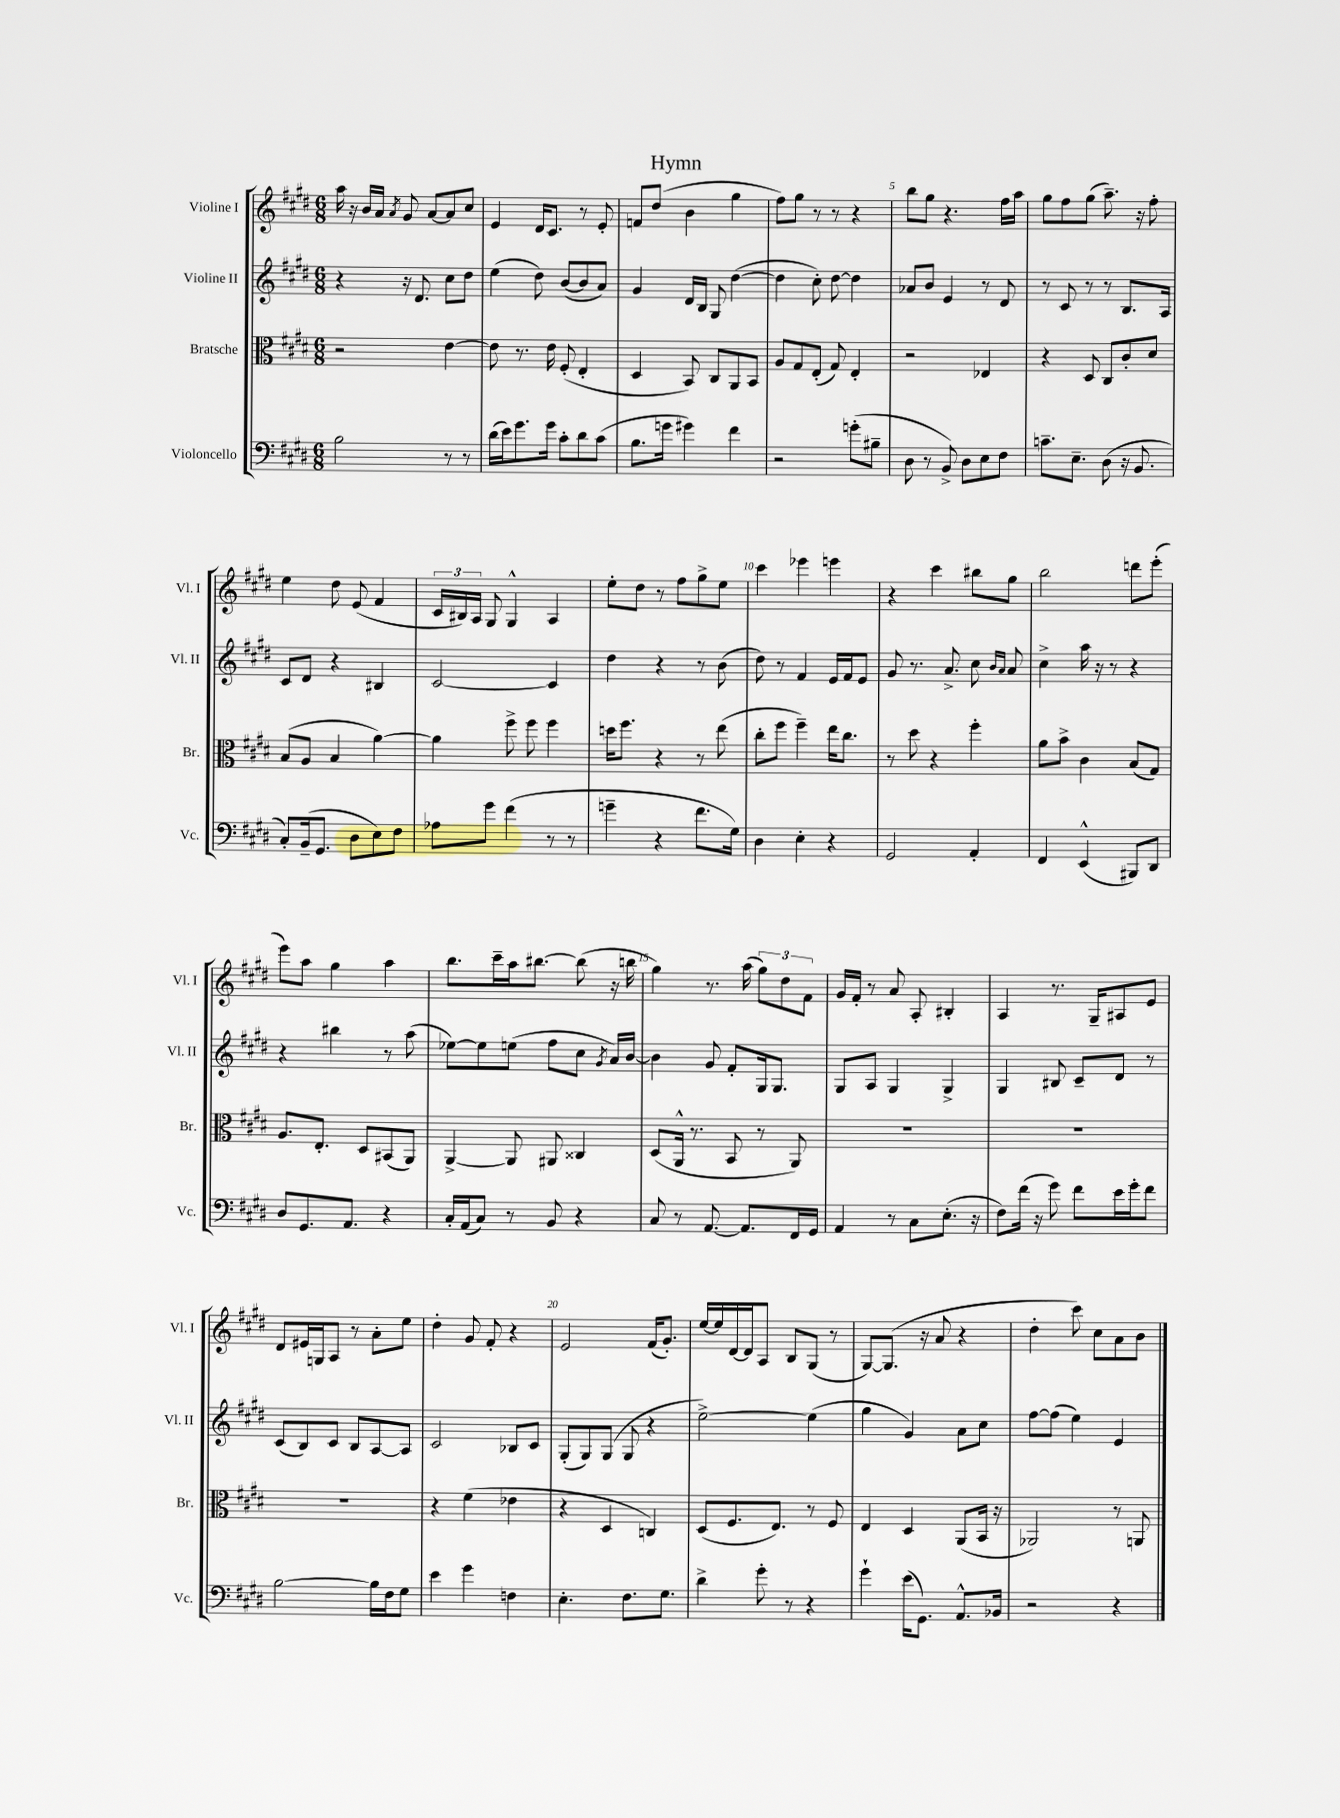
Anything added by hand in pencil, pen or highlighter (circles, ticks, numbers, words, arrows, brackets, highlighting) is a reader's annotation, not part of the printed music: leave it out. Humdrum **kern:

**kern	**kern	**kern	**kern
*part4	*part3	*part2	*part1
*staff4	*staff3	*staff2	*staff1
*I"Violoncello	*I"Bratsche	*I"Violine II	*I"Violine I
*I'Vc.	*I'Br.	*I'Vl. II	*I'Vl. I
*clefF4	*clefC3	*clefG2	*clefG2
*k[f#c#g#d#]	*k[f#c#g#d#]	*k[f#c#g#d#]	*k[f#c#g#d#]
*M6/8	*M6/8	*M6/8	*M6/8
=1	=1	=1	=1
2B\	2r	4r	16aa\
.	.	.	16r
.	.	.	16b/LL
.	.	.	16a/JJ
.	.	.	8qa/
.	.	16r	8g#/
.	.	8.d#/	.
.	.	.	[8a/L
8r	[4e\	8cc#\L	8a/]
8r	.	8dd#\J	8cc#/J
=2	=2	=2	=2
(16d#\LL	8e\]	(4ee\	4e/
16e\J)	.	.	.
8.g#\	8.r	.	.
.	.	8dd#\)	16d#/KL
16g#\Jk	16e\	.	8.c#/J
8c#'\L	(8F#'/	([8b/L	.
8d#\	4E'/	8b/]	8r
(8c#\J	.	8a/J)	8e'/
=3	=3	=3	=3
8.B\L	4D#/	4g#/	8fn/L
.	.	.	(8dd#/J
16gn\Jk	.	.	.
4g#X\)	8BB/)	16d#/LL	4b\
.	.	16B/JJ	.
.	8C#/L	8G#/	.
4f#\	8AA/	([4dd#\	4gg#\
.	8BB/J	.	.
=4	=4	=4	=4
2r	8A/L	4dd#\]	8ff#\L)
.	8G#/	.	8gg#\J
.	(8E'/J	8cc#'\)	8r
.	8G#/)	[8dd#\	8r
(8gn'\L	4E'/	4dd#\]	4r
8B#X~\J	.	.	.
=5	=5	=5	=5
8D#\	2r	8a-X/L	8bb\L
8r	.	8b/J	8gg#\J
8BB^/)	.	4e/	4.r
8D#\L	.	.	.
8E\	4E-X/	8r	.
8F#\J	.	8d#/	16ff#\LL
.	.	.	16aa\JJ
=6	=6	=6	=6
8.cn~\L	4r	8r	8gg#\L
.	.	8c#/	8ff#\
8.E~\J	.	.	.
.	8D#/	8r	(8gg#\J
(8D#\	8C#/L	8r	8.aa~\)
16r	8c#'/	8.B/L	.
8.BB/	.	.	16r
.	8d#/J	.	8ff#'\
.	.	16A/Jk	.
!!LO:LB:g=z
=7	=7	=7	=7
8C#'/L)	(8B/L	8c#/L	4ee\
(16BB~/k	8A/J	8d#/J	.
8.GG#/J	.	.	.
.	4B/	4r	8dd#\
8D#\L	.	.	(8e/
8E\)	[4a\)	4B#X/	4f#/
8F#\J	.	.	.
=8	=8	=8	=8
8A-X\L	4a\]	[2c#/	24c#/LL
.	.	.	24B#X/)
.	.	.	24A/JJ
8g#\J	.	.	8G#/
(4f#\	8ff#^\	.	4G#^^/
.	8ff#\	.	.
8r	4ff#\	4c#/]	4A/
8r	.	.	.
=9	=9	=9	=9
4gn~\	16ddn\KL	4dd#\	8ee'\L
.	8.ff#\J	.	.
.	.	.	8dd#\J
4r	4r	4r	8r
.	.	.	8ff#\L
8.f#\L	8r	8r	8gg#^\
.	(8ee\	(8b\	8ee\J
16G#\Jk)	.	.	.
=10	=10	=10	=10
4D#\	8cc#'\L	8dd#\)	4ccc#\
.	8ff#\J	8r	.
4E'\	4ff#~\)	4f#/	4eee-X\
4r	16ee\KL	16e/LL	4eeen\
.	8.cc#\J	16f#/J	.
.	.	8e/J	.
=11	=11	=11	=11
2GG#/	8r	8g#/	4r
.	8dd#\	8.r	.
.	4r	.	4ccc#\
.	.	8.a^/	.
4AA'/	4ff#'\	8cc#\	8bb#X\L
.	.	16qqb/LL	.
.	.	16qqa/JJ	.
.	.	8a/	8gg#\J
=12	=12	=12	=12
4FF#/	8a\L	4cc#^\	2bb\
.	8b^\J	.	.
(4EE^^/	4c#\	16aa\	.
.	.	16r	.
.	.	8r	.
8BBB#X/L)	(8B/L	4r	8dddn\L
8DD#/J	8G#/J)	.	(8eee'\J
!!LO:LB:g=z
=13	=13	=13	=13
8D#/L	8.A/L	4r	8eee\L)
8.GG#/	.	.	8aa\J
.	8.E'/J	.	.
.	.	4bb#X\	4gg#\
8.AA/J	.	.	.
.	8D#/L	.	.
4r	(8BB#X/	8r	4aa\
.	8AA/J)	(8aa\	.
=14	=14	=14	=14
16C#'/LL	[4AA^/	[8ee-X\L)	8.bb\L
(16AA/J	.	.	.
8C#/J)	.	8ee-\]	.
.	.	.	16ccc#~\L
8r	8AA/]	(8een\J	16aa\J
.	.	.	[8.bb#X\J
8BB/	8AA#X/	8ff#\L	.
4r	4C##X/	8cc#\J	(8bb#\]
.	.	8qg#/	.
.	.	16a/LL)	16r
.	.	[16b/JJ	16bbn\
=15	=15	=15	=15
8C#/	(8D#/L	4b\]	4gg#\)
8r	16AA^^/Jk	.	.
.	8.r	.	.
[8.AA/	.	8g#/	8.r
.	8BB/	8f#'/L	.
8.AA/L]	.	.	(16aa\
.	8r	16G#/k	12gg#\L)
.	.	8.G#/J	.
.	.	.	12dd#\
16FF#/L	8AA/)	.	.
.	.	.	12f#\J
16GG#/JJ	.	.	.
=16	=16	=16	=16
4AA/	2.r	8G#/L	16g#/LL
.	.	.	16f#'/JJ
.	.	8A/J	8r
8r	.	4G#/	8a/
8C#\L	.	.	8A'/
(8.E'\J	.	4G#^/	4B#X'/
16r	.	.	.
=17	=17	=17	=17
8F#\L)	2.r	4G#/	4A/
(16f#\Jk	.	.	.
16r	.	.	.
8g#\)	.	8B#X/	8.r
8f#\L	.	8c#~/L	.
.	.	.	16G#~/KL
16e\L	.	8d#/J	8A#X/
16g#'\J	.	.	.
8f#\J	.	8r	8e/J
!!LO:LB:g=z
=18	=18	=18	=18
[2B\	2.r	(8c#/L	8d#/L
.	.	8B/)	16e#X/L
.	.	.	16Gn/J
.	.	8c#/J	8A/J
.	.	8B/L	8r
16B\LL]	.	[8A/	8a'\L
16F#\J	.	.	.
8G#\J	.	8A/J]	8ee\J
=19	=19	=19	=19
4e\	4r	2c#/	4dd#'\
4g#\	(4f#\	.	8g#/
.	.	.	8f#'/
4Fn\	4e-X\	8B-X/L	4r
.	.	8c#/J	.
=20	=20	=20	=20
4.E'\	4r	(8G#'/L	2e/
.	.	8G#/)	.
.	4D#/	(8G#/J	.
8.F#\L	.	8G#/	.
.	4Cn/)	4r	(16f#/KL
8.G#\J	.	.	8.g#'/J)
=21	=21	=21	=21
4d#^\	(8D#/L	[2ee^\)	[16ee/LL
.	.	.	16ee/]
.	8.F#/	.	[16d#/
.	.	.	16d#/J]
8g#'\	.	.	8A/J
.	8.E/J)	.	.
8r	.	.	8B/L
4r	8r	(4ee\]	(8G#/J
.	8F#/	.	8r
=22	=22	=22	=22
4g#`\	4E/	4gg#\	[8G#/L)
.	.	.	(8.G#/J]
(16e\KL	4D#/	4g#/)	.
8.GG#\J)	.	.	16r
.	.	.	8a/
8.AA^^/L	(8AA/L	8a\L	4r
.	16BB/Jk	8cc#\J	.
16BB-X/Jk	16r	.	.
=23	=23	=23	=23
2r	2AA-X/)	[8ff#\L	4dd#'\
.	.	(8ff#\J]	.
.	.	4ee\)	8ccc#\)
.	.	.	8cc#\L
4r	8r	4e/	8a\
.	8AAn/	.	8b\J
==	==	==	==
*-	*-	*-	*-
